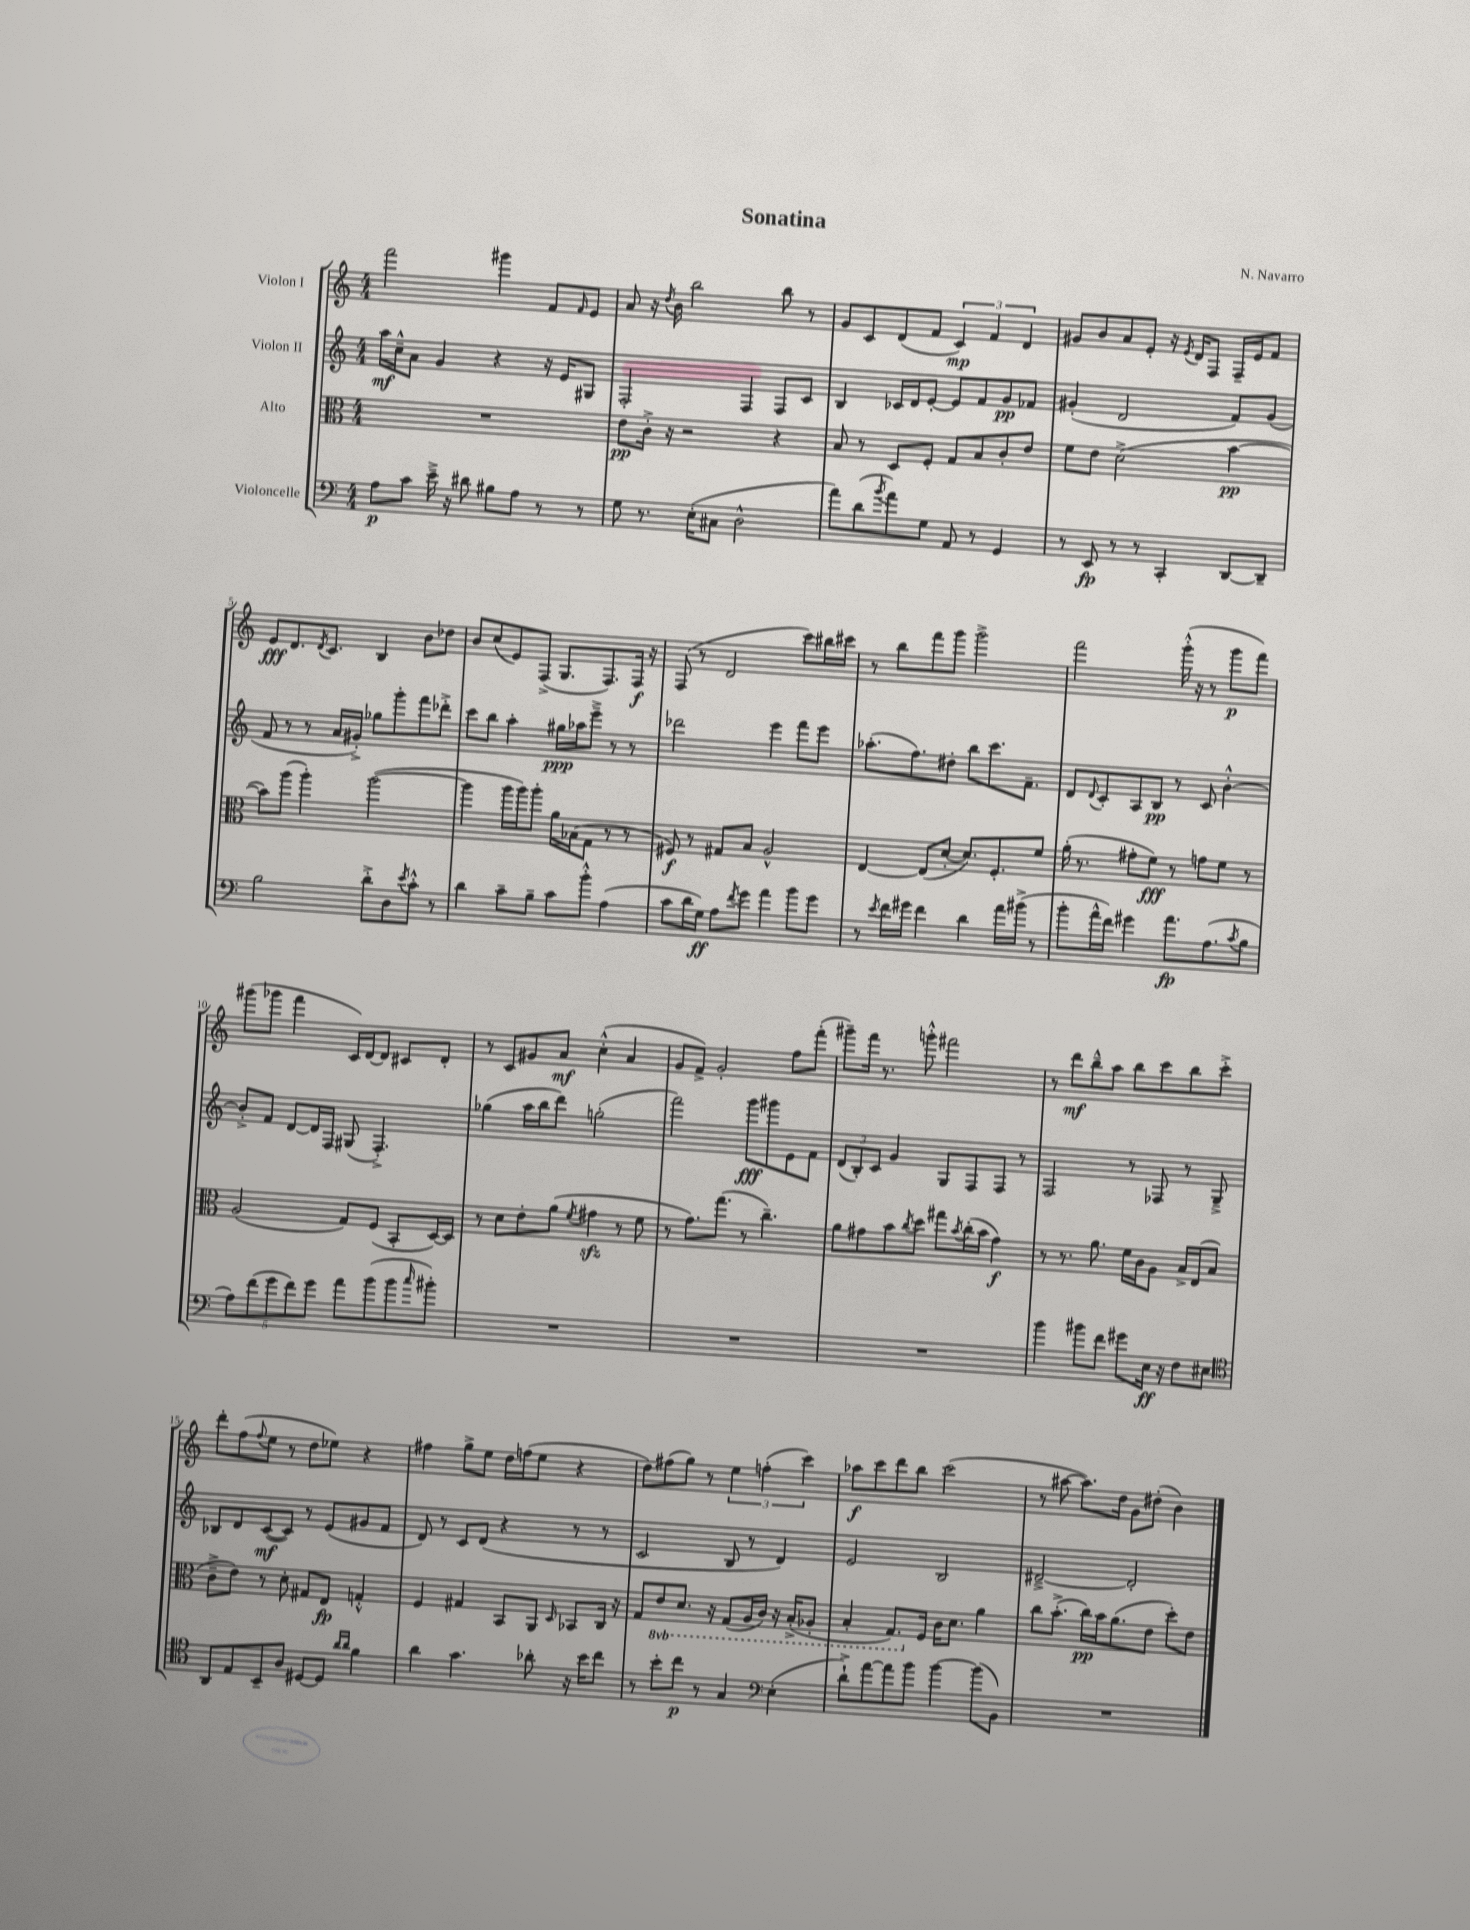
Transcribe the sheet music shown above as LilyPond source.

\header { title = "Sonatina" composer = "N. Navarro" }
<<
\new StaffGroup <<
\new Staff = "s0" \with { instrumentName = "Violon I" } {
    \clef treble \key c \major \numericTimeSignature \time 4/4
    f'''2 gis'''4 f'8 \grace { f'16 } e'8 |
    a'8 r16 \acciaccatura { d''8 } b'16 b''2 b''8 r8 |
    g'8 c'8 d'8( f'8 \tuplet 3/2 { c'4\mp) f'4 d'4 } |
    gis'8 b'8 a'8 e'8-. r16 \acciaccatura { e'8 } d'16 f8 f16-- e'16 f'8 |
    e'8\fff d'8. \acciaccatura { d'8 } c'8. b4 b'8 des''8 |
    b'8 c''8( e'8) f8->( g8. f8.) f16\f r16 |
    f8( r8 d'2 c'''8) bis''16 cis'''16 |
    r8 b''8 f'''8 g'''8 g'''2-> |
    f'''2 g'''16-.-^( r16 r8 g'''8\p f'''8) |
    gis'''8( ges'''8 f'''4 c'16) d'16~ d'8 cis'8 d'8-. |
    r8 c'8 gis'8 a'8\mf c''4-.-^( a'4 |
    g'8 f'8->) g'2-. f''8 f'''8-.( |
    gis'''8--) f'''16 r8. g'''8-.-^ fis'''2 |
    r8 d'''8\mf b''8---^ a''8 b''8 c'''8 b''8 c'''8-.-> |
    d'''8-. f''8( \appoggiatura { f''8 } e''8 r8 d''8 ees''8) r4 |
    fis''4 g''8-> e''8 d''16 f''16( e''8 r4 |
    d''8) fis''8( g''8) r8 \tuplet 3/2 { e''4 f''4-.( c'''4) } |
    aes''8\f c'''8 d'''8 b''8 c'''2( |
    r8 ais''8~ ais''8.) d''16 g'8 dis''8-.( b'4) \bar "|." |
}
\new Staff = "s1" \with { instrumentName = "Violon II" } {
    \clef treble \key c \major \numericTimeSignature \time 4/4
    a''16\mf c''16---^ a'8 g'4 r4 r16 e'16 gis8 |
    f2-. f4 f8 c'8 |
    b4 ces'16 d'16 e'8~-. e'8 f'8 g'8\pp fes'8 |
    gis'4-.( d'2 f'8) gis'8( |
    f'8 r8 r8 a'16 gis'16-.->) ges''8 g'''8-. f'''8 des'''8-.-> |
    c'''8 b''8 a''4-. gis''16\ppp aes''16 e'''8---> r8 r8 |
    des'''2 e'''4 f'''8 e'''8 |
    aes''8.-.( f''8.) dis''8-. b''8 c'''8. f'8.-- |
    d'8 \appoggiatura { d'8 } c'8-. a8 b8\pp r8 c'8 b'4~-.-^ |
    b'8-.-> f'8 d'8~ d'16 f16 gis8( f4.-.->) |
    ges''4( a''16 b''16 d'''8) g''2-.( |
    f'''2) g'''8\fff gis'''8 e'8 f'8 |
    \tuplet 3/2 { d'8( b8-.) c'8 } g'4 g8 f8 f8 r8 |
    f2 r8 fes8 r8 g8---> |
    bes8 d'8 c'8~\mf( c'8) r8 e'8( gis'8 f'8 |
    d'8) r8 c'8 d'8( r4 r8 r8 |
    c'2 b8 r8 d'4) |
    e'2 b2 |
    dis'2~---> dis'2-. \bar "|." |
}
\new Staff = "s2" \with { instrumentName = "Alto" } {
    \clef alto \key c \major \numericTimeSignature \time 4/4 \set Staff.ottavationMarkups = #ottavation-simple-ordinals
    R1 |
    e'8\pp c'16-.-> r16 r2 r4 |
    b8 r8 d8 f8-. g8 b8 c'8-. e'8 |
    f'8 e'8 d'2->( b'4~\pp |
    b'8) a''8( a''4-.) a''2~( |
    a''4 a''16 a''16) a''8-. a'16 bes16( g8 r8 r8 |
    fis8\f) r8 gis8 b8 a2-^ |
    e4~ e8( d'8~-. d'8.) f8.-. f'8 |
    a'16-.( r8. gis'8-. f'8\fff) r8 g'8 f'8 r8 |
    a2( g8) f8( b,8-. d16~) d16 |
    r8 d'8 e'8-. a'8( \acciaccatura { f'8 } gis'4\sfz r8 f'8 |
    r8 g'8.) g''8.( r8 c''4.--) |
    a'8 gis'8 b'8 \acciaccatura { c''8 } d''8 gis''8 \acciaccatura { b'8 } c''16-.( b'16 gis'4\f) |
    r8 r8. a'8. f'16 c'16 a8 b16-> e16( b8 |
    c'8---> e'8) r8 d'8-. gis8 e8\fp g4-.-^ |
    f4 gis4 b,8 a,8 \grace { d16 } bes,8 c16 r16 |
    g8 \ottava #-1 e8 d8. r16 g,8( a,16 c16) r16 b,16-.->( aes,8-. |
    b,4-. g,8.) \ottava #0 f16 c'16 d'8. a'4 |
    c''8 b'8.-.->( c''16\pp) b'16 a'8.( e'8 d''8-.) e'8 \bar "|." |
}
\new Staff = "s3" \with { instrumentName = "Violoncelle" } {
    \clef bass \key c \major \numericTimeSignature \time 4/4
    a8\p c'8 e'16---> r16 dis'8 bis8 a8 r8 r8 |
    g8 r8. e16-.( cis8 d2-^ |
    a'8) d'8( \acciaccatura { b'8 } a'8) g8 a,8 r8 g,4 |
    r8 e,8\fp r8 r8 c,4-. d,8~ d,8-- |
    b2 d'8-.-> d8 \acciaccatura { e'8 } c'8-.-^ r8 |
    d'4 c'8-- b8-- c'8 b'8-.-^ a4( |
    c'8 d'16 g16\ff) a8 \acciaccatura { f'8 } g'8 a'4 b'8 g'8 |
    r8 \acciaccatura { e'8 } f'16 gis'16 f'4 d'4 a'16 bis'16->( r8 |
    b'8-. a'16-^ f'16) gis'4 a'8.\fp a8.( \acciaccatura { c'8 } b8 |
    \tuplet 5/4 { a8) f'8( g'8 f'8) g'8 } a'8 b'8( b'8 \grace { c''16 } bis'8-.) |
    R1 |
    R1 |
    R1 |
    b'4 bis'8 f'8 gis'8 e16\ff r16 f8 eis8 |
    \clef tenor a,8 e8 b,8-- a8 dis8~ dis8 \grace { a'16 a'16 } f'4 |
    a'4 g'4. aes'8-. r16 b'16 c''8 |
    r8 b'8-. c''8\p r8 g4 \clef bass e4-.( |
    d'8-!->) a'8~ a'8 b'8 b'4~ b'8( b,8) |
    R1 \bar "|." |
}
>>
>>
